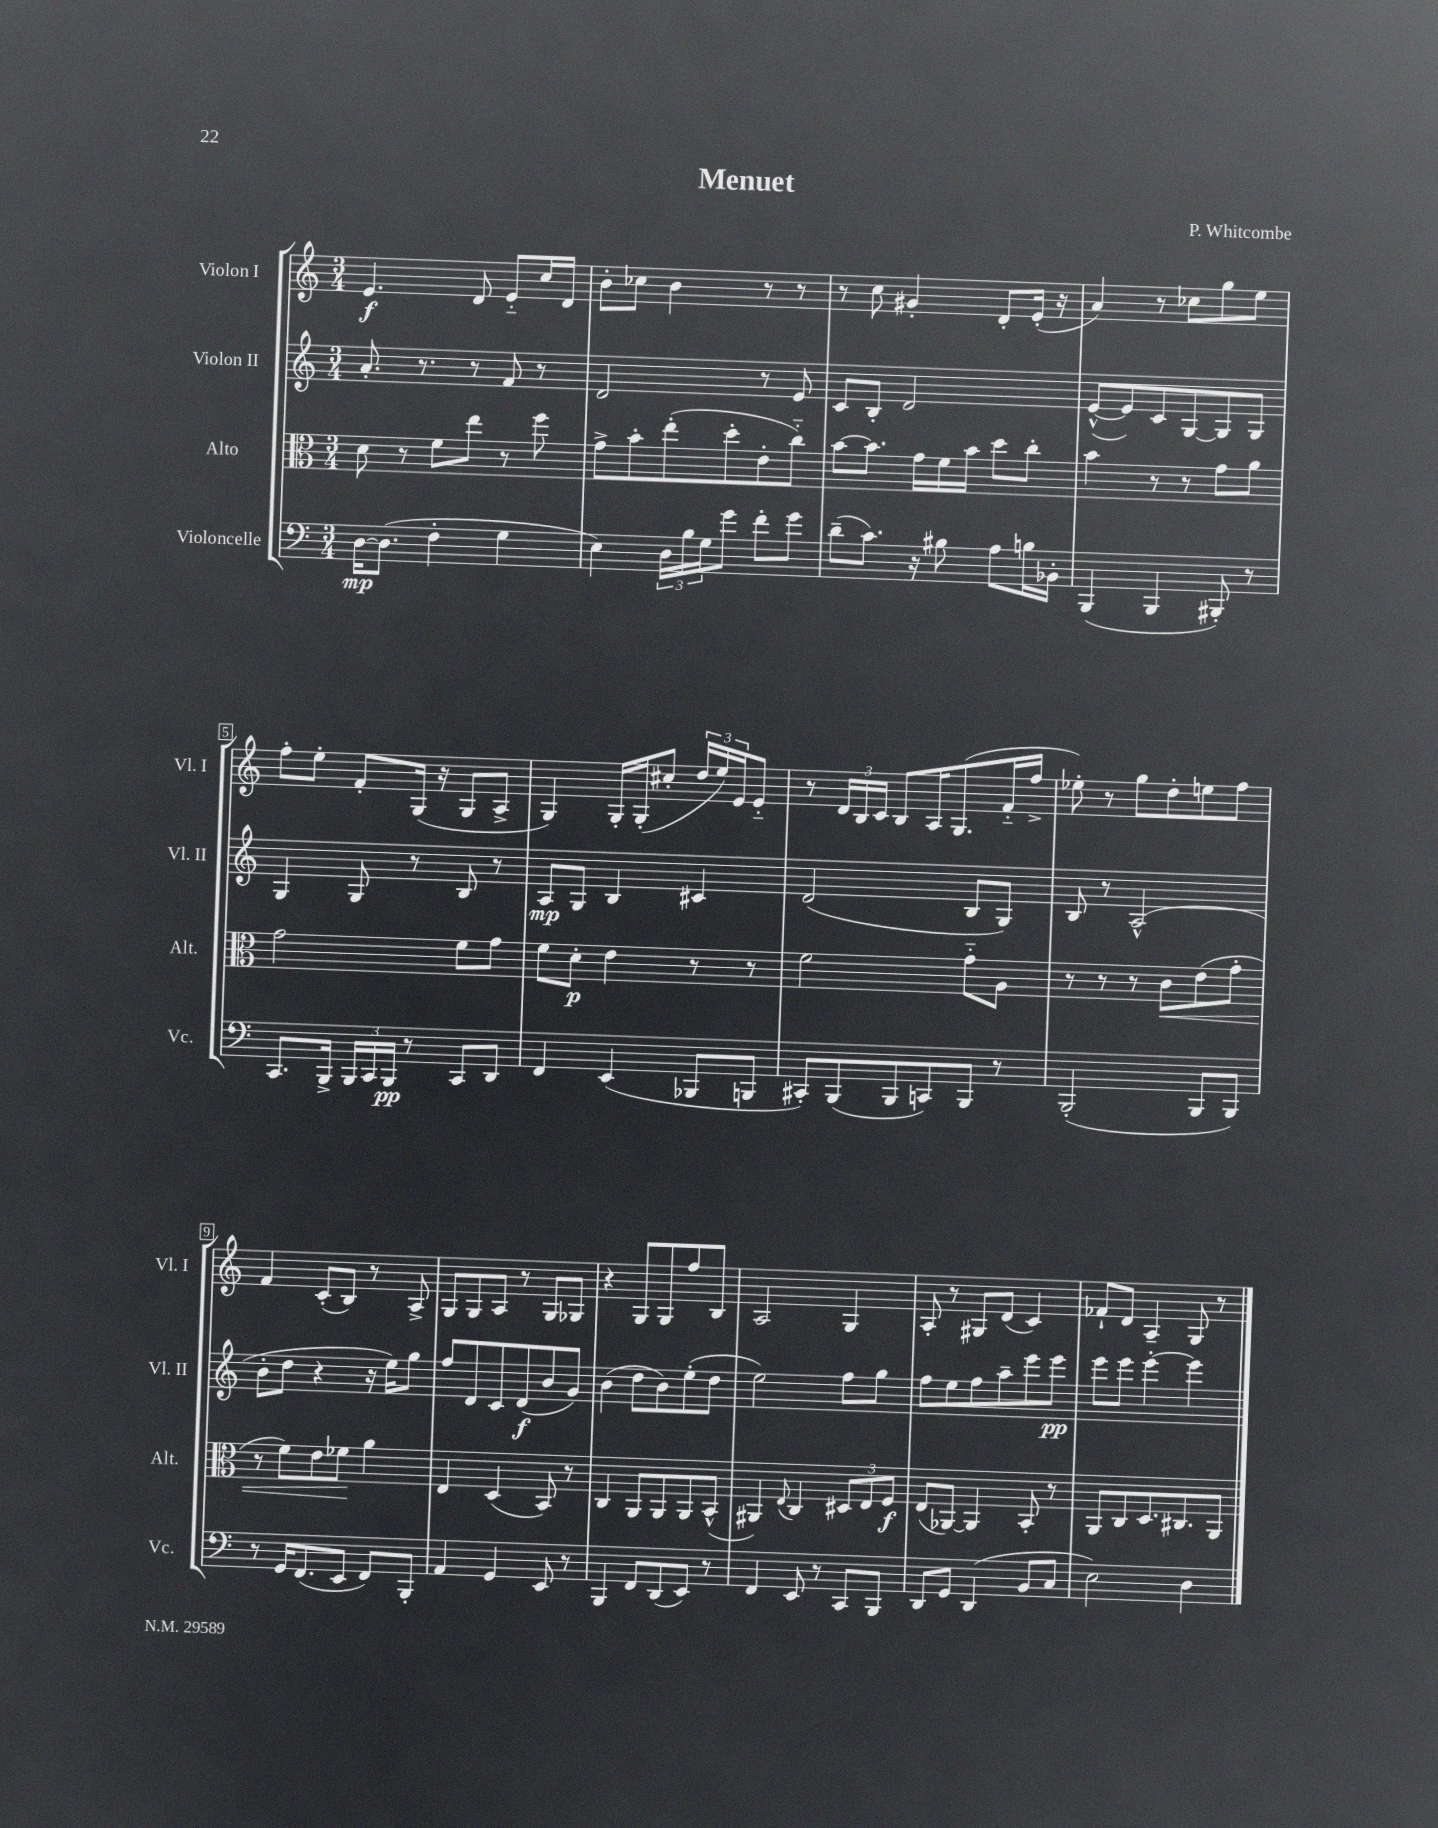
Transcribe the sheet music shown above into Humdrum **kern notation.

**kern	**kern	**kern	**kern
*staff4	*staff3	*staff2	*staff1
*clefF4	*clefC3	*clefG2	*clefG2
*k[]	*k[]	*k[]	*k[]
*M3/4	*M3/4	*M3/4	*M3/4
[16D	8d	8.a'	4.e
(8.D]	.	.	.
.	8r	.	.
.	.	8.r	.
4F'	8f	.	.
.	8ee	8r	8d
4G	8r	8f	8e'~
.	8ff	8r	16cc
.	.	.	16d
=	=	=	=
4E)	8g^	2d	8b'
.	8b'	.	8cc-
24D	(8ee'	.	4b
24B	.	.	.
24G	.	.	.
8g	8dd'	.	.
8f'	8e'	8r	8r
8g	8cc'~)	8e	8r
=	=	=	=
(8d~	[8b	8c	8r
8.c)	8.b]	8B'	8cc
.	.	2d	4g#'
16r	16g	.	.
8B#	16f	.	.
.	16b	.	.
8A	8dd	.	8d'
16B	8cc'	.	(16e'
16BB-'	.	.	16r
=	=	=	=
(4BBB	4b	([8e^^	4a)
.	.	8e])	.
4BBB	8r	8c	8r
.	8r	[8G	8cc-
8BBB#')	8g	8G]	8gg
8r	8a	8G	8ee
=	=	=	=
8.CC	2g	4G	8ff'
.	.	.	8ee'
16BBB^	.	.	.
24BBB	.	8G	8f'
24CC	.	.	.
24BBB	.	.	.
8r	.	8r	(16G
.	.	.	16r
8CC	8f	8B	8G
8DD	8g	8r	8A^
=	=	=	=
4FF	8f	8A	4G)
.	8d'	8G	.
(4EE	4e	4B	16G'
.	.	.	(16G'
.	.	.	8cc#'
8BBB-	8r	4c#	24dd
.	.	.	24ee)
.	.	.	24e
8BBB	8r	.	8e'~
=	=	=	=
8CC#')	2f	(2d	8r
(8BBB	.	.	24d
.	.	.	24B
.	.	.	24c
8BBB	.	.	8B
8CC)	.	.	16A
.	.	.	(8.G
8BBB	8g'~	8B	.
8r	8A	8G)	16f'~
.	.	.	16ff^
=	=	=	=
(2BBB'	8r	8B	8ee-')
.	8r	8r	8r
.	8r	(2A^^	8gg
.	8c	.	8dd'
8BBB	(8e	.	8ee
8BBB)	8g'	.	8ff
=	=	=	=
8r	8r	8b'	4f
16GG	8f)	8dd	.
(8.FF	.	.	.
.	8e	4r	(8c'
8EE	8f-	.	8B)
8FF)	4a	16r	8r
.	.	16ee)	.
8BBB'	.	8gg	8A^
=	=	=	=
4AA	4E	8ff	8G
.	.	8d	8G
4GG	(4D	8c	8A
.	.	(8d	8r
8EE	8BB)	8b	8G
8r	8r	8g)	8G-
=	=	=	=
4BBB	4C	(4b	4r
8FF	8AA	8dd	8G
(8DD	8AA	8b)	8G
8EE)	8AA	(8ee'	8ff
8r	(8BB^^	8dd	8B
=	=	=	=
4FF	4AA#)	2ee)	2A
.	8qqE	.	.
8EE	4C	.	.
8r	.	.	.
8CC	12D#	8ff	4G
.	12E	.	.
8BBB	.	8gg	.
.	12F	.	.
=	=	=	=
8DD	(8E	8ff	8A'
8GG	[8AA-)	8ee	8r
(4DD	4AA-]	8ff	8G#
.	.	8aa~	(8d
8BB	8BB'	8eee	4c)
8C	8r	8eee	.
=	=	=	=
2E)	8AA	8eee	8f-`
.	8C	8eee	8d
.	8.D	[4eee'	4A~
.	8.C#	.	.
4D	.	4eee]	8G
.	8AA	.	8r
==	==	==	==
*-	*-	*-	*-
